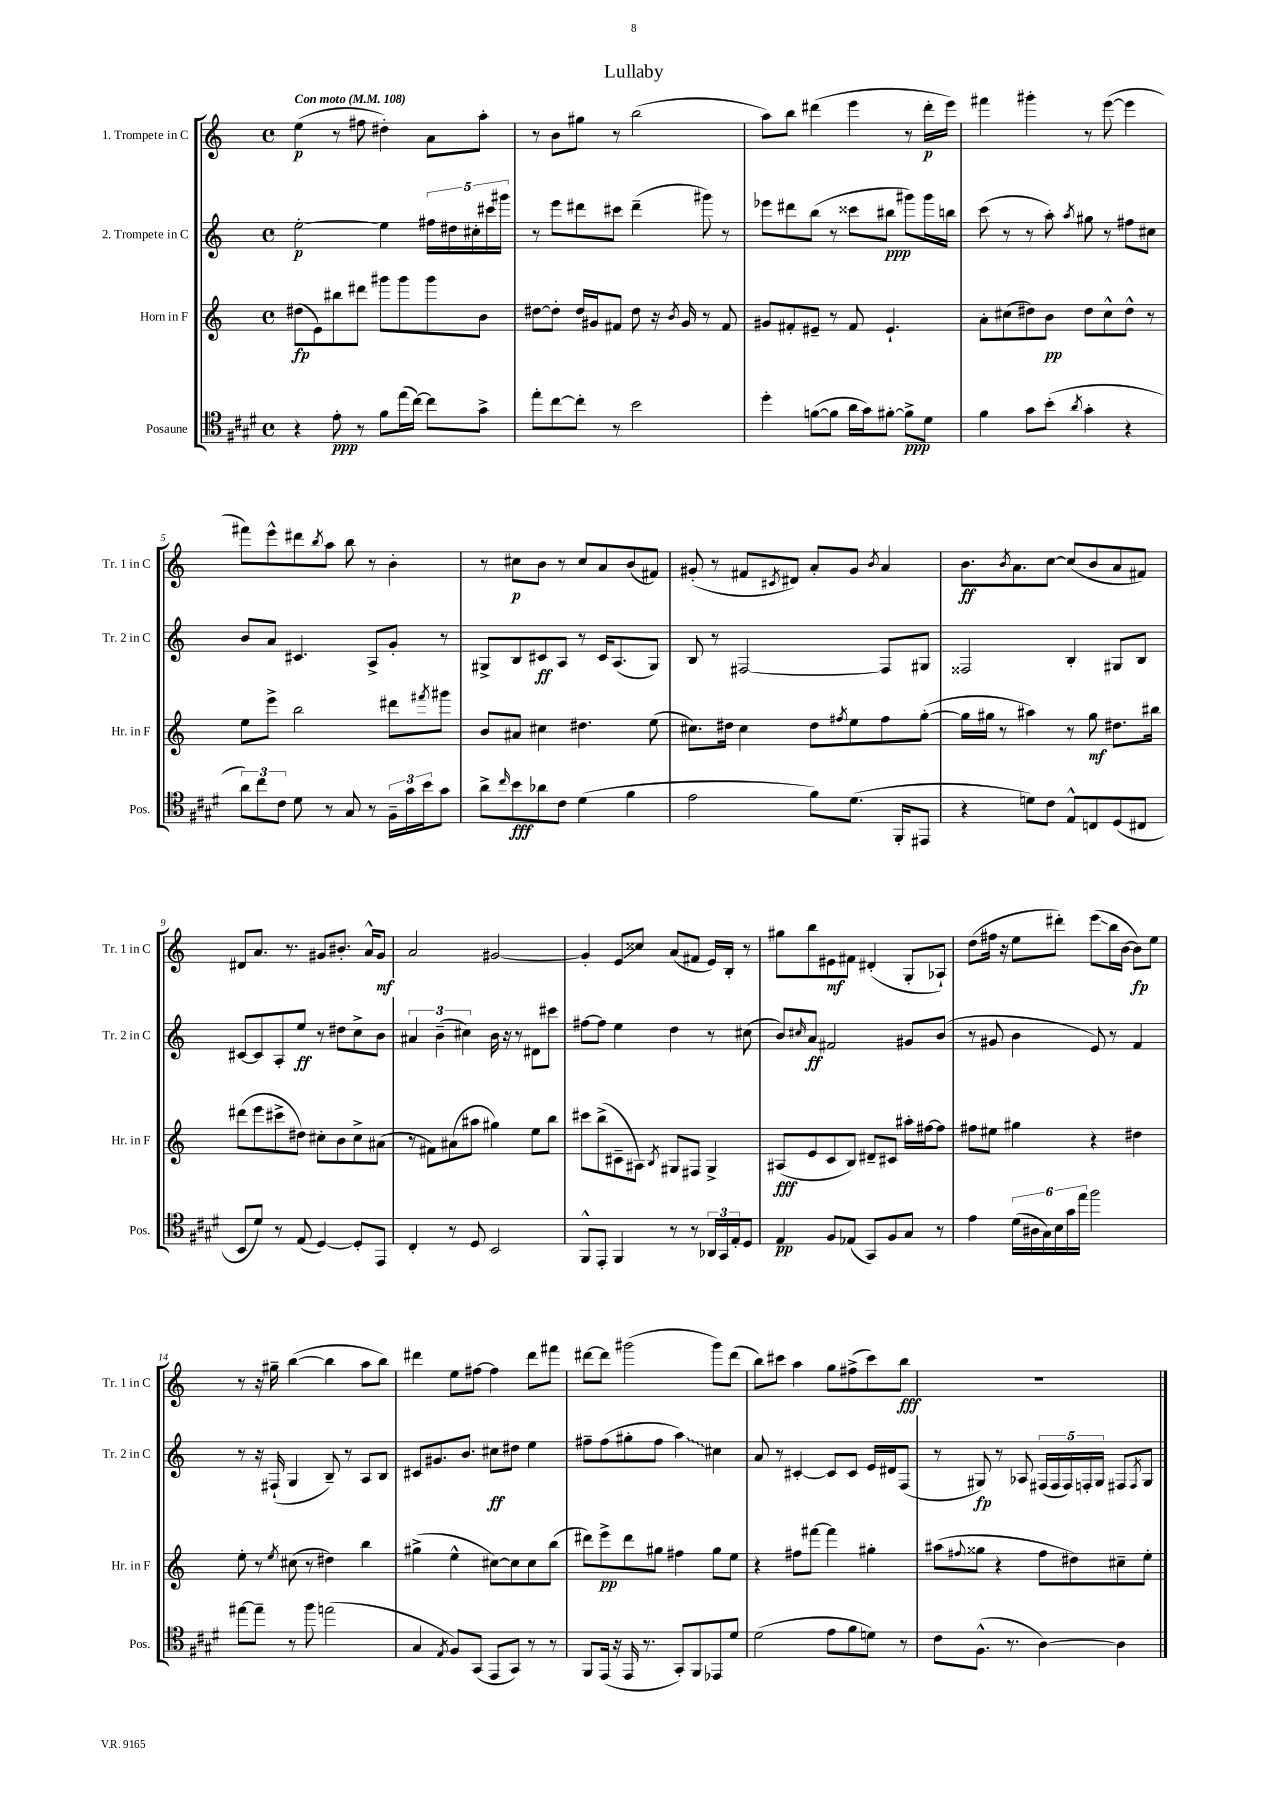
\header { title = "Lullaby" }
<<
\new StaffGroup <<
\new Staff = "s0" \with { instrumentName = "1. Trompete in C" shortInstrumentName = "Tr. 1 in C" } {
    \clef treble \key c \major \defaultTimeSignature \time 4/4 \tempo "Con moto" 4 = 108
    e''4\p( r8 fis''8 dis''4-.) a'8 a''8-. |
    r8 b'8 gis''8 r8 b''2( |
    a''8) b''8 dis'''4( e'''4 r8 dis'''16-.\p e'''16) |
    fis'''4 gis'''4-. r8 e'''8~( e'''4 |
    fis'''8) e'''8-^ dis'''8 \acciaccatura { b''8 } a''8 b''8 r8 b'4-. |
    r8 cis''8\p b'8 r8 cis''8 a'8 b'8( fis'8) |
    gis'8-.( r8 fis'8 \acciaccatura { cis'8 } dis'8) a'8-. gis'8 \acciaccatura { b'8 } a'4 |
    b'8.\ff \acciaccatura { b'8 } a'8. c''8~ c''8( b'8 a'8 fis'8) |
    dis'8 a'8. r8. gis'8 bis'8.-. a'16-^ gis'8\mf |
    a'2 gis'2~ |
    gis'4-. e'8\glissando cisis''8 a'8( fis'8 e'16) b16-. r8 |
    gis''8 b''8 eis'8\mf fis'8 dis'4-.( g8-. aes8-!) |
    d''8( fis''16 r16 e''8 dis'''8-.) e'''8\glissando( b''16 b'16~ b'8\fp) e''8 |
    r8 r16 gis''16-- b''4~( b''4 a''8 b''8) |
    dis'''4 e''8 fis''8~ fis''4 dis'''8 fis'''8 |
    dis'''8~ dis'''8 gis'''2( gis'''8) dis'''8( |
    b''8) cis'''8 a''4 g''8 fis''8->( cis'''8) b''8\fff |
    R1 \bar "|." |
}
\new Staff = "s1" \with { instrumentName = "2. Trompete in C" shortInstrumentName = "Tr. 2 in C" } {
    \clef treble \key c \major \defaultTimeSignature \time 4/4
    e''2~-.\p e''4 \tuplet 5/4 { fis''16 dis''16 cis''16-. cis'''16 gis'''16 } |
    r8 e'''8 dis'''8 cis'''8 dis'''4--( gis'''8) r8 |
    ees'''8 dis'''8 b''8( r8 cisis'''8 bis''8\ppp gis'''8) gis'''16 b''16 |
    c'''8( r8 r8 a''8-.) \acciaccatura { a''8 } gis''8 r8 fis''8 cis''8 |
    b'8 a'8 cis'4. a8-> g'8-. r8 |
    gis8-> b8 cis'8\ff a8 r8 cis'16 a8.( gis8) |
    b8 r8 fis2~ fis8 gis8 |
    fisis2 b4-. gis8 b8 |
    cis'8~ cis'8 a8-. e''8\ff r8 dis''8 c''8-> b'8 |
    \tuplet 3/2 { ais'4 b'4--( cis''4) } b'16 r16 r8 dis'8 cis'''8 |
    fis''8~ fis''8 e''4 d''4 r8 cis''8( |
    b'8) \grace { cis''16 } a'8\ff fis'2 gis'8 b'8( |
    r8 gis'8 b'4 e'8) r8 f'4 |
    r8 r16 fis16-!( g4 b8--) r8 a8 b8 |
    cis'8 gis'8. b'8. cis''8\ff dis''8 e''4 |
    fis''8-- fis''8( gis''8-. fis''8 \once \override Glissando.style = #'zigzag a''4\glissando) cis''4 |
    a'8 r8 cis'4~-. cis'8 cis'8 e'16 dis'16 f8( |
    r8 gis8\fp) r8 aes8 \tuplet 5/4 { fis16( fis16 fis16) f16-. gis16 } fis8 \acciaccatura { fis8 } gis8 \bar "|." |
}
\new Staff = "s2" \with { instrumentName = "Horn in F" shortInstrumentName = "Hr. in F" } {
    \clef treble \key c \major \defaultTimeSignature \time 4/4
    dis''8\fp( e'8) bis''8 dis'''8 gis'''8 gis'''8 gis'''8 b'8 |
    dis''8~ dis''8-. dis''16 gis'16 fis'8 dis''8 r16 \acciaccatura { b'8 } gis'16 r8 fis'8 |
    gis'8 fis'8-. eis'8-- r8 fis'8 eis'4.-! |
    a'8-. cis''8( dis''8) b'8\pp dis''8 cis''8-^ dis''8-^ r8 |
    e''8 e'''8-> b''2 dis'''8 \acciaccatura { fis'''8 } gis'''8 |
    b'8 ais'8 cis''4 dis''4. e''8( |
    cis''8.) dis''16 cis''4 dis''8 \acciaccatura { fis''8 } e''8 fis''8 g''8~-.( |
    g''16 gis''16 r8 ais''4) r8 gis''8\mf dis''8. bis''16 |
    dis'''8( e'''8 cis'''8-> dis''8) cis''8-. b'8 cis''8-> ais'8( |
    r8 fis'8) ais'8( ais''8 gis''4) e''8 b''8 |
    cis'''8 b''8->( cis'8-- ais8) \acciaccatura { b8 } gis8 fis8 gis4-> |
    ais8\fff( e'8 c'8 b8) dis'8-- cis'8 ais''16-. fis''16~ fis''8 |
    fis''8 eis''8 gis''4 r4 dis''4 |
    e''8-. r8 \acciaccatura { e''8 } cis''8( r8 dis''4) b''4 |
    gis''4->( e''4-^ cis''8~) cis''8 cis''8 b''8( |
    dis'''8) e'''8->\pp dis'''8 gis''8 fis''4 gis''8 e''8 |
    r4 fis''8 fis'''8~ fis'''4 gis''4-. |
    ais''8( \appoggiatura { fis''8 } gisis''8 r4 fis''8 dis''8) cis''8-- e''8-. \bar "|." |
}
\new Staff = "s3" \with { instrumentName = "Posaune" shortInstrumentName = "Pos." } {
    \clef tenor \key e \major \defaultTimeSignature \time 4/4
    r4 e'8-.\ppp r8 fis'8 e''16( cis''16~) cis''8 gis'8-> |
    e''8-. cis''8~ cis''8-. r8 b'2 |
    dis''4-. f'8~( f'8 a'16 gis'16) fis'8~-. fis'8->\ppp dis'8 |
    fis'4 gis'8 b'8-.( \acciaccatura { a'8 } gis'4-. r4 |
    \tuplet 3/2 { a'8) cis''8 cis'8 } dis'8 r8 gis8 r8 \tuplet 3/2 { fis16-- gis'16 b'16 } gis'8 |
    a'8-> \grace { cis''16 } b'8\fff aes'8 cis'8 dis'4( fis'4 |
    e'2 fis'8) dis'8.( fis,16-. eis,8 |
    r4 d'8) cis'8 e8-^ c8 dis8( cis8 |
    b,8 dis'8) r8 e8( dis4~) dis8-. e,8 |
    cis4-. r8 dis8 b,2 |
    fis,8-^ e,8-. fis,4 r8 r8 \tuplet 3/2 { aes,16 gis,16 e16-. } dis8 |
    e4\pp fis8 ees8( gis,8) fis8 gis8 r8 |
    e'4 \tuplet 6/4 { dis'16( ais16 gis16) b16 gis'16 e''16 } fis''2 |
    eis''8~ eis''8-- r8 fis''8 e''2( |
    gis4 \acciaccatura { e8 } fis8) gis,8( e,8 gis,8) r8 r8 |
    fis,8 e,16( r16 e,16 r8. gis,8-.) fis,8 ees,8 dis'8 |
    dis'2( e'8 fis'8 d'8) r8 |
    cis'8 fis8.-^( r8. a4~) a4 \bar "|." |
}
>>
>>
